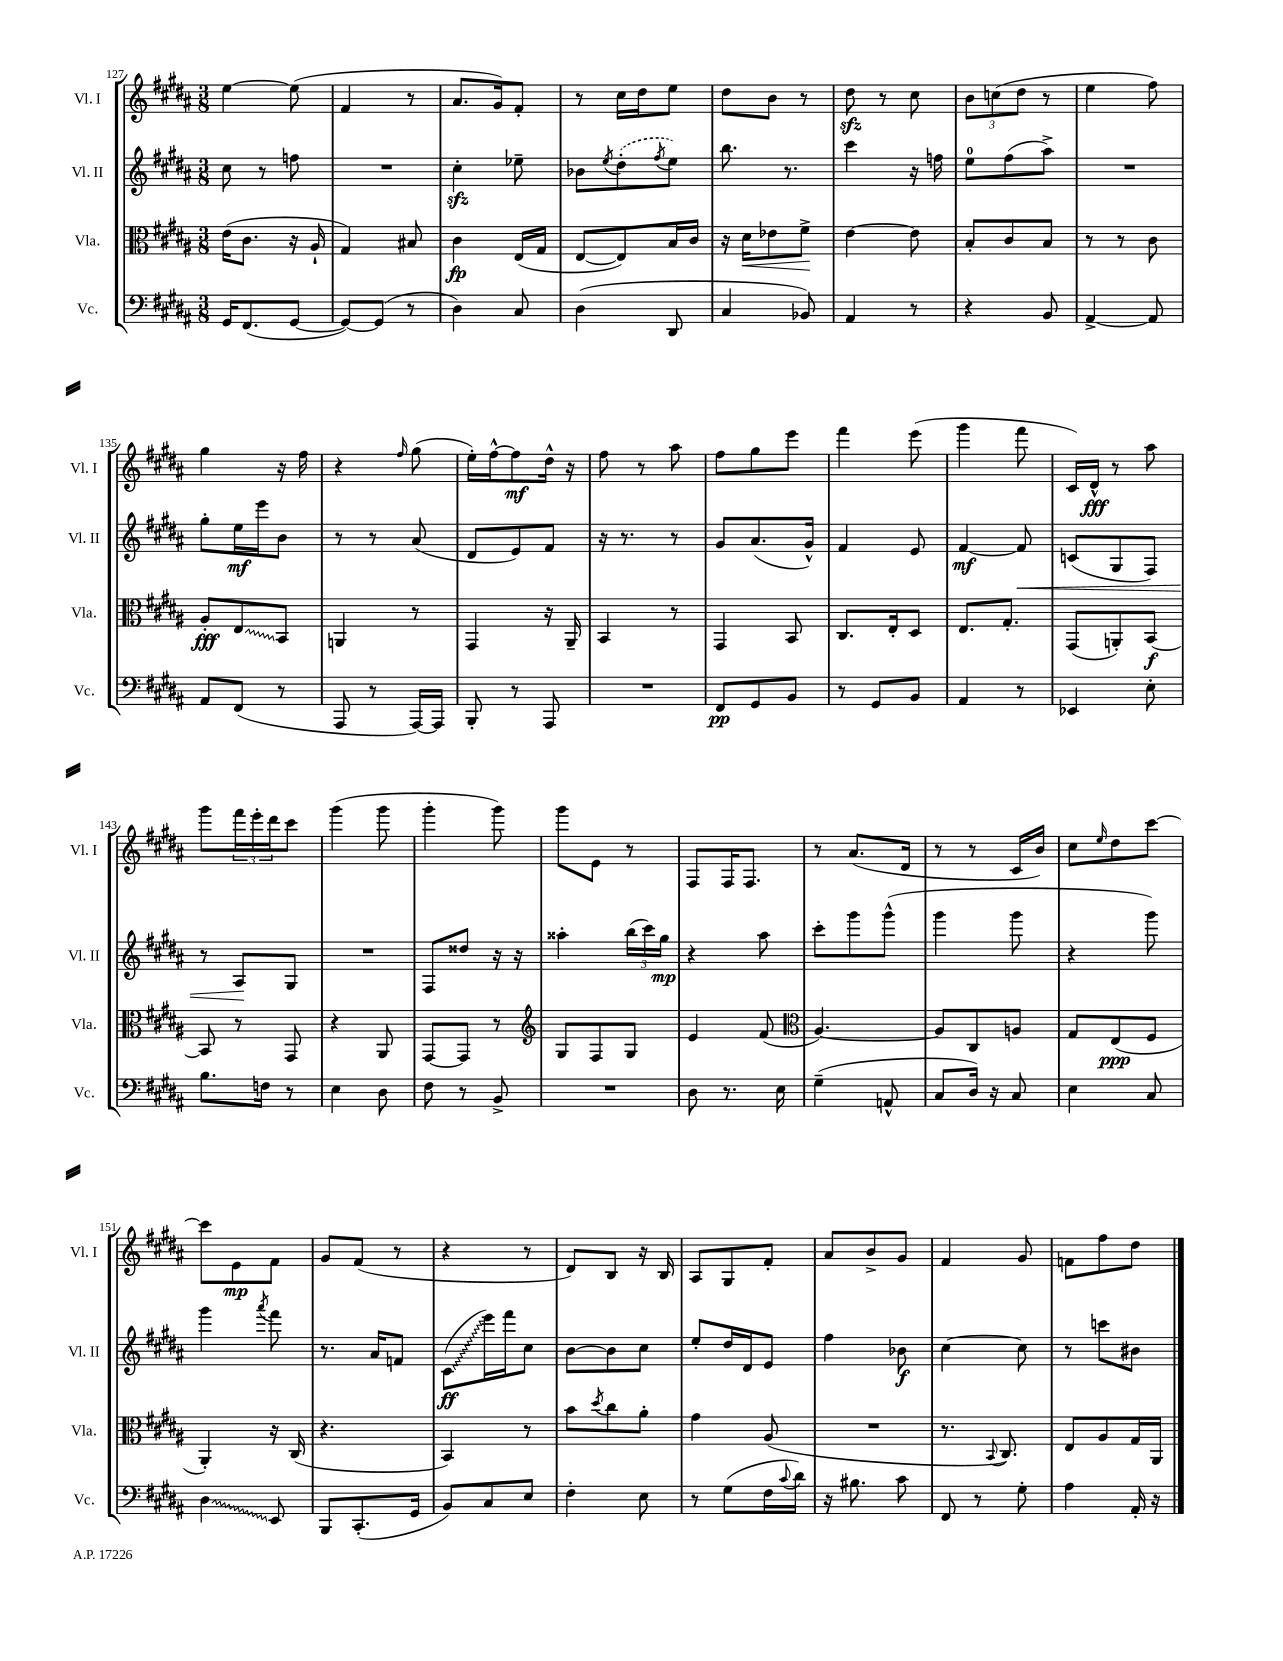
<<
\new StaffGroup <<
\new Staff = "s0" \with { instrumentName = "Vl. I" shortInstrumentName = "Vl. I" } {
    \clef treble \key b \major \numericTimeSignature \time 3/8
    e''4~ e''8( |
    fis'4 r8 |
    ais'8. gis'16) fis'8-. |
    r8 cis''16 dis''16 e''8 |
    dis''8 b'8 r8 |
    dis''8\sfz r8 cis''8 |
    \tuplet 3/2 { b'8 c''8( dis''8 } r8 |
    e''4 fis''8) |
    gis''4 r16 fis''16 |
    r4 \grace { fis''16 } gis''8( |
    e''16-.) fis''16~-^ fis''8\mf dis''16-^ r16 |
    fis''8 r8 ais''8 |
    fis''8 gis''8 e'''8 |
    fis'''4 e'''8( |
    gis'''4 fis'''8 |
    cis'16) dis'16-^\fff r8 ais''8 |
    gis'''8 \tuplet 3/2 { fis'''16 e'''16-. dis'''16 } cis'''8 |
    gis'''4( gis'''8 |
    gis'''4-. gis'''8) |
    gis'''8 e'8 r8 |
    fis8 fis16 fis8. |
    r8 ais'8.( dis'16 |
    r8 r8 cis'16 b'16) |
    cis''8 \grace { e''16 } dis''8 cis'''8~ |
    cis'''8 e'8\mp fis'8 |
    gis'8 fis'8( r8 |
    r4 r8 |
    dis'8) b8 r16 b16 |
    ais8 gis8 fis'8-. |
    ais'8 b'8-> gis'8 |
    fis'4 gis'8 |
    f'8 fis''8 dis''8 \bar "|." |
}
\new Staff = "s1" \with { instrumentName = "Vl. II" shortInstrumentName = "Vl. II" } {
    \clef treble \key b \major \numericTimeSignature \time 3/8
    cis''8 r8 f''8 |
    R4. |
    cis''4-.\sfz ees''8-- |
    bes'8 \acciaccatura { e''8 } \once \slurDashed dis''8-.( \acciaccatura { fis''8 } e''8) |
    b''8. r8. |
    cis'''4 r16 f''16 |
    e''8-0 fis''8( ais''8->) |
    R4. |
    gis''8-. e''16\mf e'''16 b'8 |
    r8 r8 ais'8( |
    dis'8 e'8) fis'8 |
    r16 r8. r8 |
    gis'8 ais'8.( gis'16-^) |
    fis'4 e'8 |
    fis'4~\mf fis'8\< |
    c'8( gis8 fis8) |
    r8 ais8\! gis8 |
    R4. |
    fis8 disis''8 r16 r16 |
    aisis''4-. \tuplet 3/2 { b''16( cis'''16) gis''16\mp } |
    r4 ais''8 |
    cis'''8-. gis'''8 gis'''8-^( |
    gis'''4 gis'''8 |
    r4 gis'''8) |
    gis'''4 \acciaccatura { ais'''8 } fis'''8 |
    r8. ais'16 f'8 |
    \once \override Glissando.style = #'zigzag cis'8\glissando\ff( e'''16) fis'''16 cis''8 |
    b'8~ b'8 cis''8 |
    e''8-. dis''16 dis'16 e'8 |
    fis''4 bes'8\f |
    cis''4~ cis''8 |
    r8 c'''8 bis'8 \bar "|." |
}
\new Staff = "s2" \with { instrumentName = "Vla." shortInstrumentName = "Vla." } {
    \clef alto \key b \major \numericTimeSignature \time 3/8
    e'16( cis'8. r16 ais16-! |
    gis4) bis8 |
    cis'4\fp e16( gis16 |
    e8~ e8) b16 cis'16 |
    r16 dis'16\< ees'8 fis'8->\! |
    e'4~ e'8 |
    b8-. cis'8 b8 |
    r8 r8 cis'8 |
    ais8-.\fff \once \override Glissando.style = #'zigzag e8\glissando b,8 |
    a,4 r8 |
    gis,4 r16 ais,16-- |
    b,4 r8 |
    gis,4 b,8 |
    cis8. e16-. dis8 |
    e8. gis8.-. |
    gis,8( a,8-.) b,8~\f |
    b,8 r8 gis,8 |
    r4 ais,8 |
    gis,8~ gis,8 r8 |
    \clef treble gis8 fis8 gis8 |
    e'4 fis'8( |
    \clef alto ais4.~) |
    ais8 cis8 a8 |
    gis8 e8\ppp( fis8 |
    ais,4-.) r16 cis16( |
    r4. |
    b,4) r8 |
    b'8 \acciaccatura { dis''8 } cis''8 ais'8-. |
    gis'4 ais8( |
    R4. |
    r8. \appoggiatura { b,8 } cis8.) |
    e8 ais8 gis16 ais,16 \bar "|." |
}
\new Staff = "s3" \with { instrumentName = "Vc." shortInstrumentName = "Vc." } {
    \clef bass \key b \major \numericTimeSignature \time 3/8
    gis,16 fis,8.( gis,8~ |
    gis,8~) gis,8( r8 |
    dis4) cis8 |
    dis4( dis,8 |
    cis4 bes,8) |
    ais,4 r8 |
    r4 b,8 |
    ais,4~-> ais,8 |
    ais,8 fis,8( r8 |
    ais,,8 r8 ais,,16~) ais,,16 |
    b,,8-. r8 ais,,8 |
    R4. |
    fis,8\pp gis,8 b,8 |
    r8 gis,8 b,8 |
    ais,4 r8 |
    ees,4 e8-. |
    b8. f16 r8 |
    e4 dis8 |
    fis8 r8 b,8-> |
    R4. |
    dis8 r8. e16 |
    gis4--( a,8-^ |
    cis8 dis16) r16 cis8 |
    e4 cis8 |
    \once \override Glissando.style = #'zigzag dis4\glissando e,8 |
    b,,8 cis,8.-.( gis,16 |
    b,8) cis8 e8 |
    fis4-. e8 |
    r8 gis8( fis16 \appoggiatura { cis'8 } dis'16) |
    r16 bis8. cis'8 |
    fis,8 r8 gis8-. |
    ais4 ais,16-. r16 \bar "|." |
}
>>
>>
\layout { \context { \Score currentBarNumber = #127 } }
